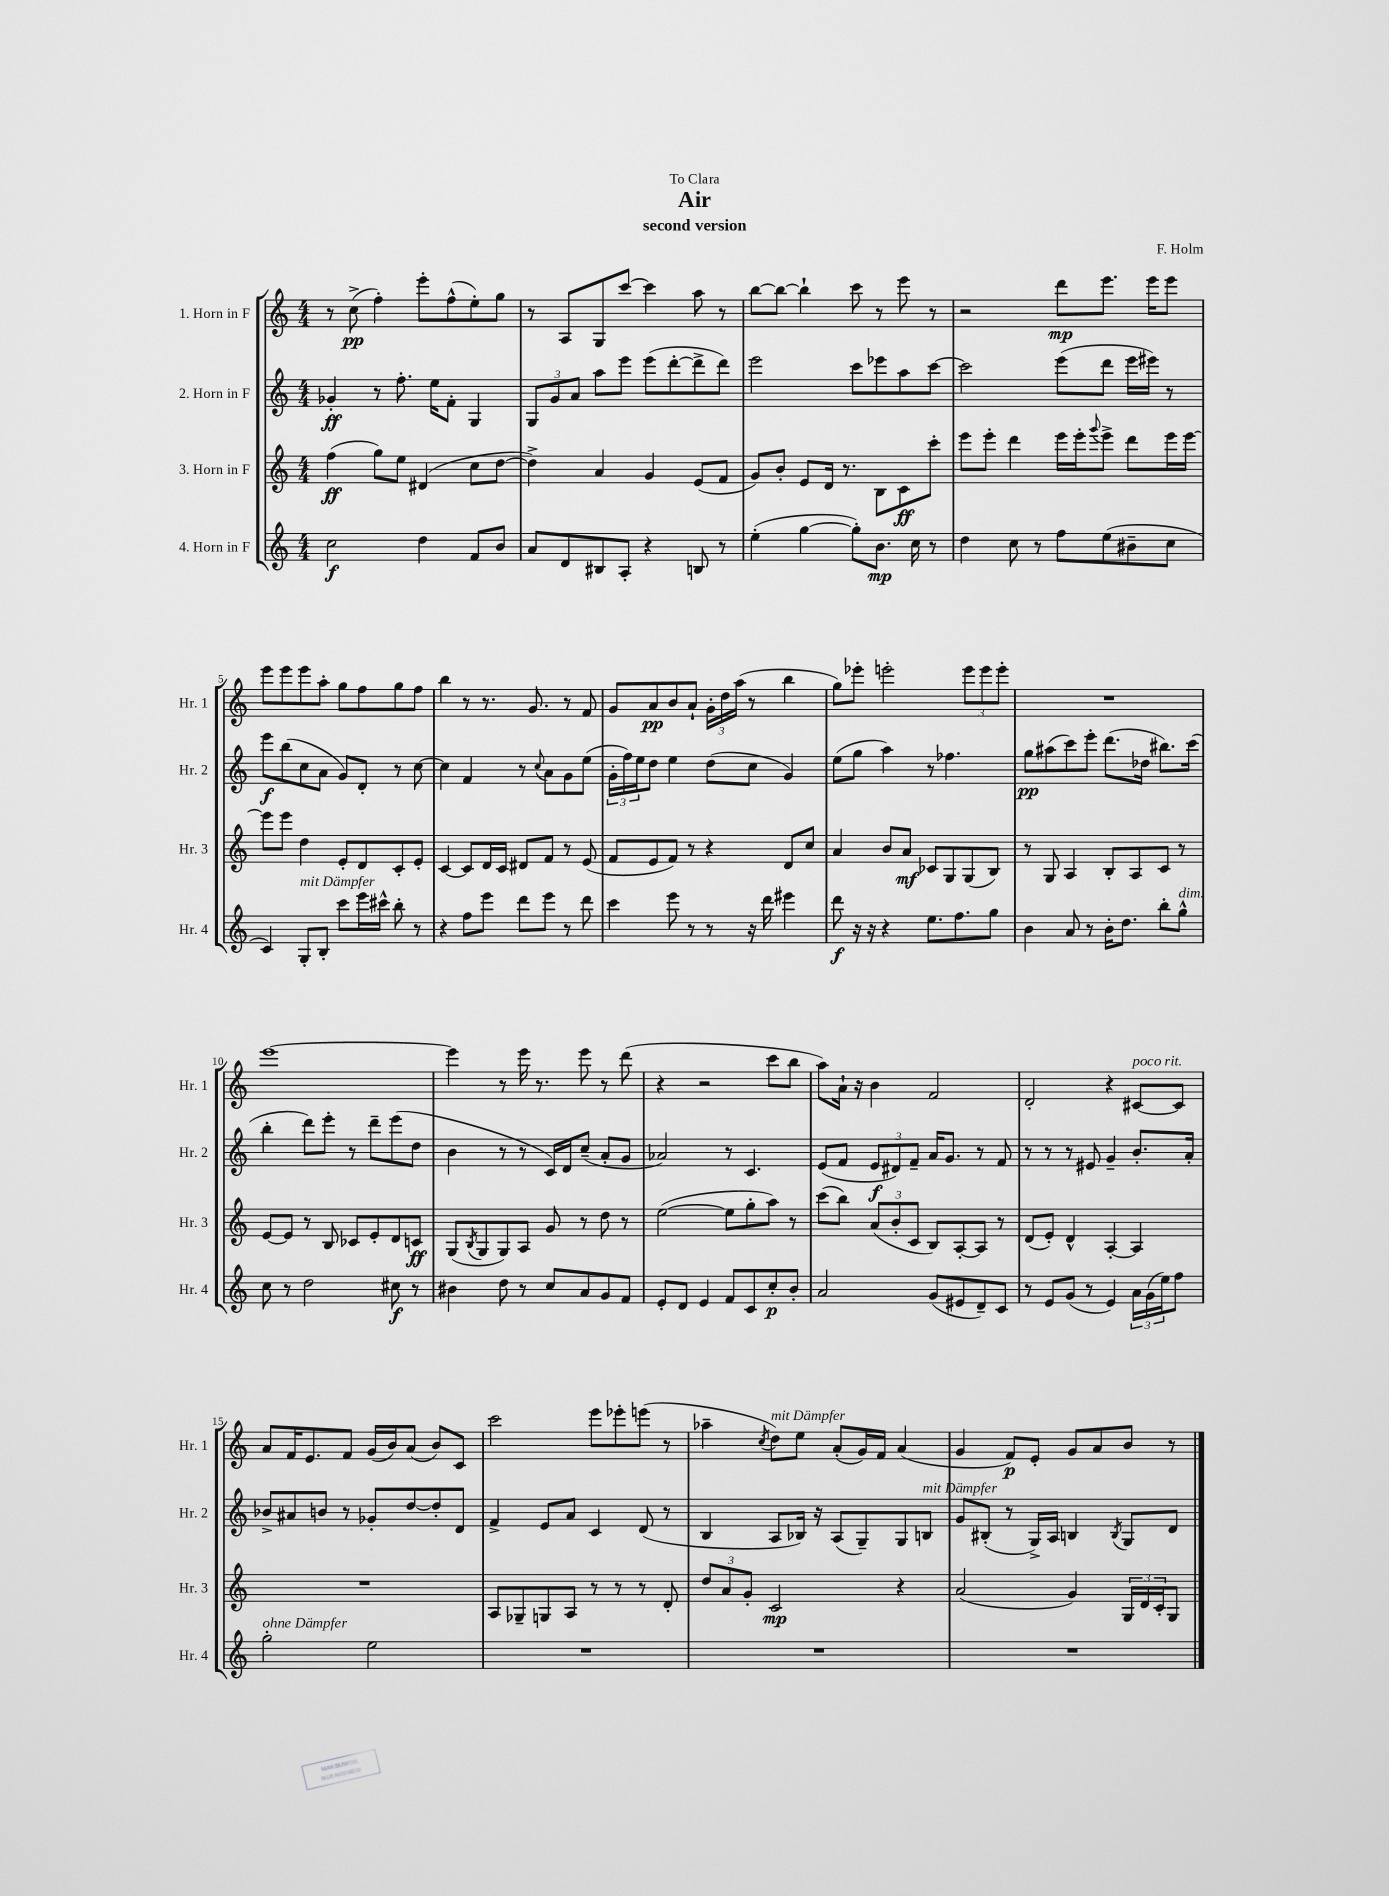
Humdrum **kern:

**kern	**dynam	**kern	**dynam	**kern	**dynam	**kern	**dynam
*part4	*part4	*part3	*part3	*part2	*part2	*part1	*part1
*staff4	*staff4	*staff3	*staff3	*staff2	*staff2	*staff1	*staff1
*I"4. Horn in F	*	*I"3. Horn in F	*	*I"2. Horn in F	*	*I"1. Horn in F	*
*I'Hr. 4	*	*I'Hr. 3	*	*I'Hr. 2	*	*I'Hr. 1	*
*clefG2	*	*clefG2	*	*clefG2	*	*clefG2	*
*k[]	*	*k[]	*	*k[]	*	*k[]	*
*M4/4	*	*M4/4	*	*M4/4	*	*M4/4	*
=1	=1	=1	=1	=1	=1	=1	=1
2cc\	f	(4ff\	ff	4g-X'/	ff	8r	.
.	.	.	.	.	.	(8cc^\	pp
.	.	8gg\L)	.	8r	.	4ff'\)	.
.	.	8ee\J	.	8.ff'\	.	.	.
4dd\	.	(4d#X/	.	.	.	8eee'\L	.
.	.	.	.	16ee\KL	.	.	.
.	.	.	.	8f'\J	.	(8ff^^\	.
8f/L	.	8cc\L	.	4G/	.	8ee'\)	.
8b/J	.	[8dd\J	.	.	.	8gg\J	.
=2	=2	=2	=2	=2	=2	=2	=2
8a/L	.	4dd^\])	.	12G/L	.	8r	.
.	.	.	.	12g/	.	.	.
8d/	.	.	.	.	.	8A/L	.
.	.	.	.	12a/J	.	.	.
8B#X/	.	4a/	.	8aa\L	.	8G/	.
8A'/J	.	.	.	8eee\J	.	[8ccc/J	.
4r	.	4g/	.	(8eee\L	.	4ccc\]	.
.	.	.	.	[8ddd'\	.	.	.
8Bn/	.	(8e/L	.	8ddd^\]	.	8aa\	.
8r	.	8f/J	.	8ddd\J)	.	8r	.
=3	=3	=3	=3	=3	=3	=3	=3
(4ee'\	.	8g/L)	.	2eee\	.	[8bb\L	.
.	.	8b'/J	.	.	.	8bb\J_	.
[4gg\	.	8e/L	.	.	.	4bb`\]	.
.	.	16d/Jk	.	.	.	.	.
.	.	8.r	.	.	.	.	.
8gg'\L])	.	.	.	8ccc\L	.	8ccc\	.
8.b\J	mp	8B\L	.	8eee-X\	.	8r	.
.	.	8c\	ff	8aa\	.	8eee\	.
16cc\	.	.	.	.	.	.	.
8r	.	8ccc'\J	.	[8ccc\J	.	8r	.
=4	=4	=4	=4	=4	=4	=4	=4
4dd\	.	8eee\L	.	2ccc\]	.	2r	.
.	.	8eee'\J	.	.	.	.	.
8cc\	.	4ddd\	.	.	.	.	.
8r	.	.	.	.	.	.	.
8ff\L	.	16eee\LL	.	(8eee\L	.	8ddd\L	mp
.	.	16eee'\J	.	.	.	.	.
.	.	8qqggg/	.	.	.	.	.
(8ee\	.	8eee^\J	.	8ddd\J	.	8.eee\J	.
8b#X~\	.	8ddd\L	.	16eee\LL	.	.	.
.	.	.	.	16eee#X\JJ)	.	16eee\KL	.
8cc\J	.	16eee\L	.	8r	.	8eee\J	.
.	.	[16eee\JJ	.	.	.	.	.
!!LO:LB:g=z
=5	=5	=5	=5	=5	=5	=5	=5
4c/)	.	8eee\L]	.	8eee\L	f	8eee\L	.
.	.	8eee\J	.	(8bb\	.	8eee\	.
!LO:TX:a:i:t=mit Dämpfer	!	!	!	!	!	!	!
8G'/L	.	4dd\	.	8cc\	.	8eee\	.
8B'/J	.	.	.	8a\J	.	8aa'\J	.
8ccc\L	.	8e'/L	.	8g/L)	.	8gg\L	.
16eee\L	.	8d/	.	8d'/J	.	8ff\	.
16ccc#X^^\JJ	.	.	.	.	.	.	.
8bb'\	.	8c'/	.	8r	.	8gg\	.
8r	.	8e'/J	.	[8cc\	.	8ff\J	.
=6	=6	=6	=6	=6	=6	=6	=6
4r	.	[4c/	.	4cc\]	.	4bb\	.
8ff\L	.	8c/L]	.	4f/	.	8r	.
8eee\J	.	16d/L	.	.	.	8.r	.
.	.	16c/JJ	.	.	.	.	.
8ddd\L	.	8d#X/L	.	8r	.	.	.
.	.	.	.	.	.	8.g/	.
.	.	.	.	8qqcc/	.	.	.
8eee\J	.	8f/J	.	8a\L	.	.	.
8r	.	8r	.	8g\	.	8r	.
8ddd\	.	(8e/	.	(8ee\J	.	8f/	.
=7	=7	=7	=7	=7	=7	=7	=7
4ccc\	.	8f/L	.	24g'\LL	.	8g/L	.
.	.	.	.	24ff\)	.	.	.
.	.	.	.	24ee\J	.	.	.
.	.	8e/	.	8dd\J	.	8a/	pp
8eee\	.	8f/J)	.	4ee\	.	8b/	.
8r	.	8r	.	.	.	8a`/J	.
8r	.	4r	.	(8dd\L	.	24g'\LL	.
.	.	.	.	.	.	24dd\	.
.	.	.	.	.	.	(24aa\JJ	.
16r	.	.	.	8cc\J	.	8r	.
16ddd\	.	.	.	.	.	.	.
4eee#X\	.	8d/L	.	4g/)	.	4bb\	.
.	.	8cc/J	.	.	.	.	.
=8	=8	=8	=8	=8	=8	=8	=8
8ddd\	f	4a/	.	(8ee\L	.	8gg\L)	.
16r	.	.	.	8gg\J	.	8eee-X'\J	.
16r	.	.	.	.	.	.	.
4r	.	8b/L	.	4aa\)	.	2eeen'\	.
.	.	8a/J	mf	.	.	.	.
8.ee\L	.	8c-X/L	.	8r	.	.	.
.	.	8G/	.	4.ff-X\	.	.	.
8.ff\	.	.	.	.	.	.	.
.	.	(8G/	.	.	.	12eee\L	.
.	.	.	.	.	.	12eee\	.
8gg\J	.	8B/J)	.	.	.	.	.
.	.	.	.	.	.	12eee'\J	.
=9	=9	=9	=9	=9	=9	=9	=9
4b\	.	8r	.	8gg\L	pp	1r	.
.	.	8G/	.	(8aa#X\	.	.	.
8a/	.	4A/	.	8ccc\)	.	.	.
8r	.	.	.	8eee'\J	.	.	.
16b'\KL	.	8B'/L	.	(8.ddd\L	.	.	.
8.dd\J	.	.	.	.	.	.	.
.	.	8A/	.	.	.	.	.
.	.	.	.	16dd-X\Jk	.	.	.
8bb'\L	.	8c/J	.	8.bb#X\L)	.	.	.
!LO:TX:a:i:t=dim.	!	!	!	!	!	!	!
8gg^^\J	.	8r	.	.	.	.	.
.	.	.	.	(16ccc\Jk	.	.	.
!!LO:LB:g=z
=10	=10	=10	=10	=10	=10	=10	=10
8cc\	.	[8e/L	.	4bb'\	.	[1eee	.
8r	.	8e/J]	.	.	.	.	.
2dd\	.	8r	.	8ddd\L)	.	.	.
.	.	8B/	.	8eee'\J	.	.	.
.	.	8c-X/L	.	8r	.	.	.
.	.	8e'/	.	8ddd~\L	.	.	.
8cc#X\	f	8d/	.	(8eee\	.	.	.
8r	.	8cn/J	ff	8dd\J	.	.	.
=11	=11	=11	=11	=11	=11	=11	=11
4b#X\	.	(8G/L	.	4b\	.	4eee\]	.
.	.	8qB/	.	.	.	.	.
.	.	8G/	.	.	.	.	.
8dd\	.	8G/)	.	8r	.	8r	.
8r	.	8A/J	.	8r	.	16eee\	.
.	.	.	.	.	.	8.r	.
8cc/L	.	8g/	.	16c/LL)	.	.	.
.	.	.	.	16d/J	.	.	.
8a/	.	8r	.	(8cc~/J	.	8eee\	.
8g/	.	8dd\	.	8a'/L	.	8r	.
8f/J	.	8r	.	8g/J	.	(8ddd\	.
=12	=12	=12	=12	=12	=12	=12	=12
8e'/L	.	([2ee\	.	2a-X/)	.	4r	.
8d/J	.	.	.	.	.	.	.
4e/	.	.	.	.	.	2r	.
8f/L	.	8ee\L]	.	8r	.	.	.
8c/	.	8gg'\	.	4.c/	.	.	.
8cc'/	p	8aa\J)	.	.	.	8ccc\L	.
8b'/J	.	8r	.	.	.	8bb\J	.
=13	=13	=13	=13	=13	=13	=13	=13
2a/	.	(8ccc\L	.	(8e/L	.	8aa\L)	.
.	.	8bb\J)	.	8f/J	.	16a`\Jk	.
.	.	.	.	.	.	16r	.
.	.	(12a/L	.	12e/L	f	4b\	.
.	.	12b'/	.	12d#X/)	.	.	.
.	.	12c/J	.	12f~/J	.	.	.
(8g/L	.	8B/L)	.	16a/KL	.	2f/	.
.	.	.	.	8.g/J	.	.	.
8e#X/	.	[8A'/	.	.	.	.	.
8d~/)	.	8A/J]	.	8r	.	.	.
8c/J	.	8r	.	8f/	.	.	.
=14	=14	=14	=14	=14	=14	=14	=14
8r	.	(8d/L	.	8r	.	2d'/	.
8e/L	.	8e'/J)	.	8r	.	.	.
(8g/J	.	4d^^/	.	8r	.	.	.
8r	.	.	.	8e#X/	.	.	.
4e/)	.	[4A'/	.	4g~/	.	4r	.
!	!	!	!	!	!	!LO:TX:a:i:t=poco rit.	!
24a\LL	.	4A/]	.	8.b'/L	.	[8c#X/L	.
(24g\	.	.	.	.	.	.	.
24ee\J)	.	.	.	.	.	.	.
8ff\J	.	.	.	.	.	8c#/J]	.
.	.	.	.	16a'/Jk	.	.	.
!!LO:LB:g=z
=15	=15	=15	=15	=15	=15	=15	=15
!LO:TX:a:i:t=ohne Dämpfer	!	!	!	!	!	!	!
2gg'\	.	1r	.	8b-X^/L	.	8a/L	.
.	.	.	.	8a#X/	.	16f/K	.
.	.	.	.	.	.	8.e/	.
.	.	.	.	8bn/J	.	.	.
.	.	.	.	8r	.	8f/J	.
2ee\	.	.	.	8g-X'/L	.	(16g/LL	.
.	.	.	.	.	.	16b/J)	.
.	.	.	.	[8dd/	.	(8a/J	.
.	.	.	.	8dd'/]	.	8b/L)	.
.	.	.	.	8d/J	.	8c/J	.
=16	=16	=16	=16	=16	=16	=16	=16
1r	.	8A/L	.	4f^/	.	2ccc\	.
.	.	8G-X~/	.	.	.	.	.
.	.	8Gn/	.	8e/L	.	.	.
.	.	8A/J	.	8a/J	.	.	.
.	.	8r	.	4c/	.	8eee\L	.
.	.	8r	.	.	.	8eee-X'\	.
.	.	8r	.	(8d/	.	(8eeen\J	.
.	.	8d'/	.	8r	.	8r	.
=17	=17	=17	=17	=17	=17	=17	=17
1r	.	12dd/L	.	4B/	.	4aa-X~\	.
.	.	12a/	.	.	.	.	.
.	.	12g'/J	.	.	.	.	.
.	.	.	.	.	.	8qcc/	.
!	!	!	!	!	!	!LO:TX:a:i:t=mit Dämpfer	!
.	.	2c/	mp	8A/L	.	8dd\L)	.
.	.	.	.	16B-X/Jk)	.	8ee\J	.
.	.	.	.	16r	.	.	.
.	.	.	.	(8A/L	.	(8a'/L	.
.	.	.	.	8G~/)	.	16g/L)	.
.	.	.	.	.	.	16f/JJ	.
.	.	4r	.	8G/	.	(4a/	.
!	!	!	!	!LO:TX:a:i:t=mit Dämpfer	!	!	!
.	.	.	.	8Bn/J	.	.	.
=18	=18	=18	=18	=18	=18	=18	=18
1r	.	(2a/	.	8g/L	.	4g/	.
.	.	.	.	(8B#X'/J	.	.	.
.	.	.	.	8r	.	8f/L)	p
.	.	.	.	16G^/LL)	.	8e'/J	.
.	.	.	.	16A/JJ	.	.	.
.	.	4g/)	.	4Bn/	.	8g/L	.
.	.	.	.	.	.	8a/	.
.	.	.	.	8qB/	.	.	.
.	.	24G/LL	.	8G/L	.	8b/J	.
.	.	24d/	.	.	.	.	.
.	.	24c'/J	.	.	.	.	.
.	.	8G/J	.	8d/J	.	8r	.
==	==	==	==	==	==	==	==
*-	*-	*-	*-	*-	*-	*-	*-
